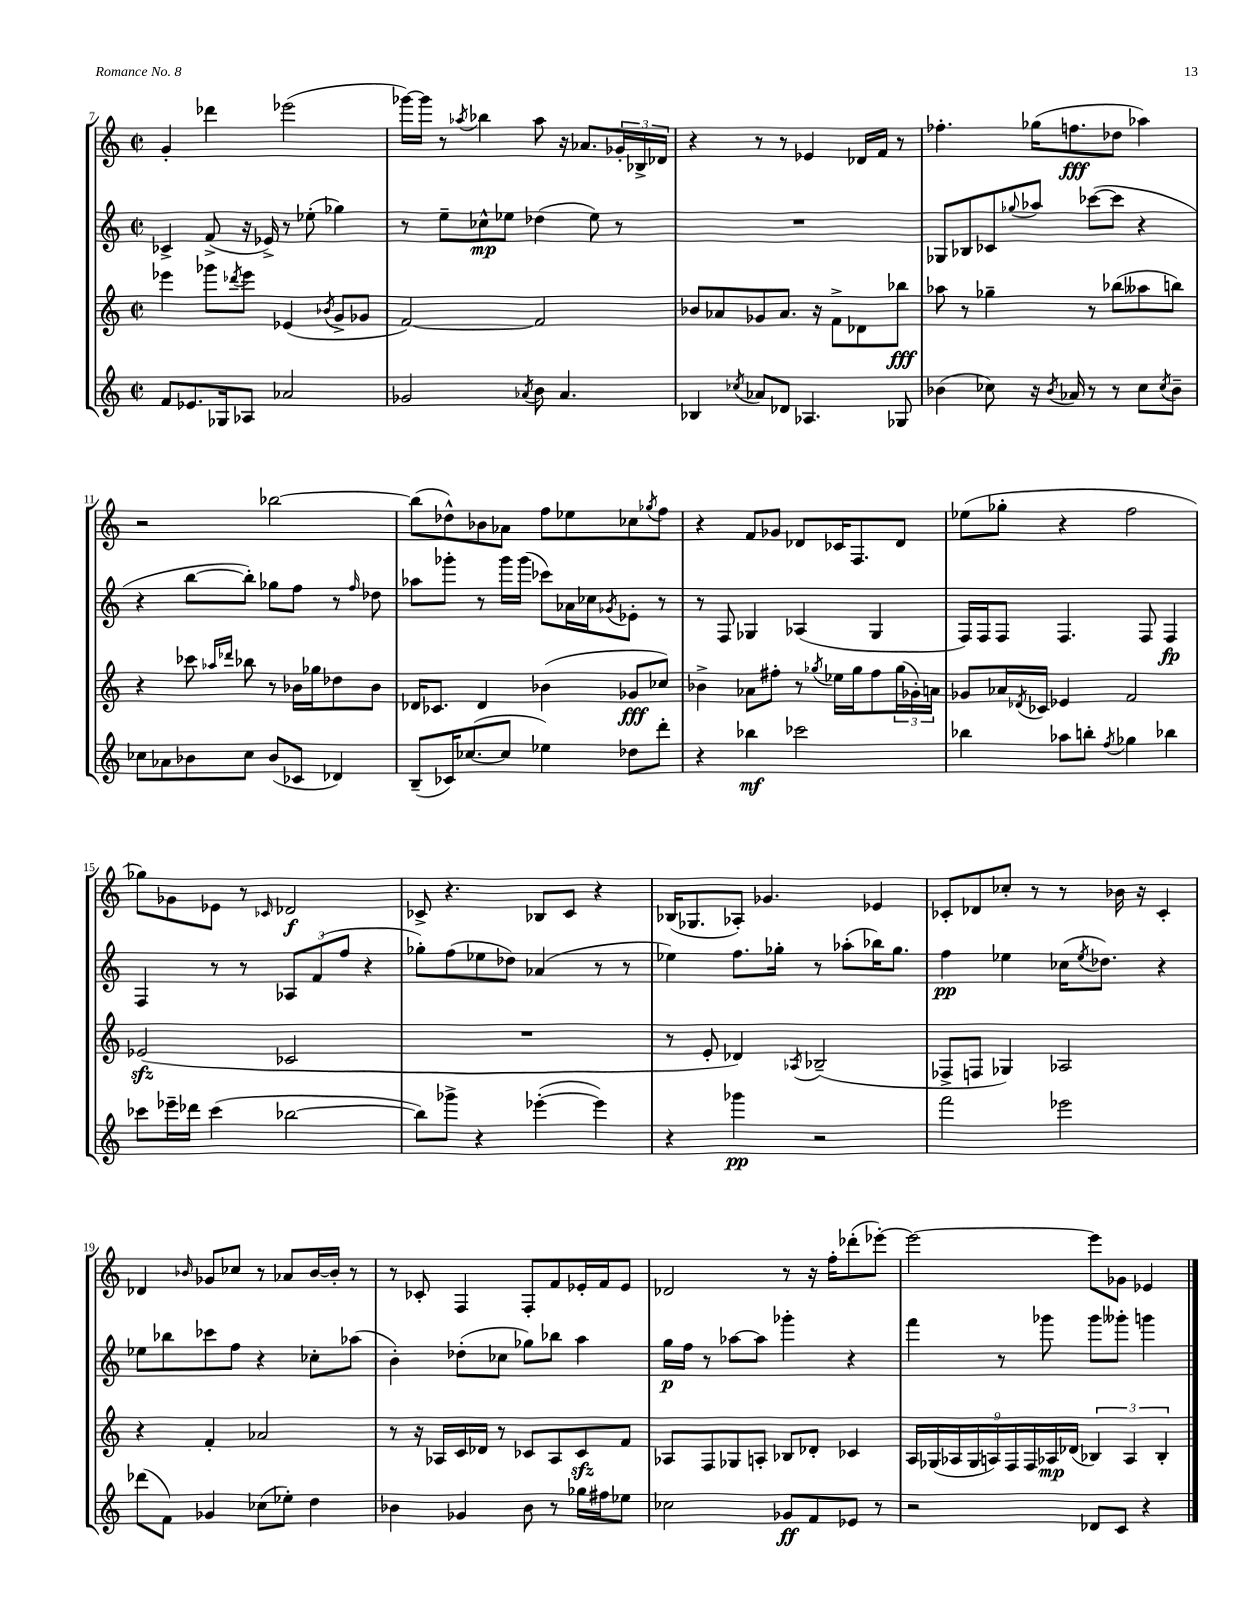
<<
\new StaffGroup <<
\new Staff = "s0" {
    \clef treble \key c \major \defaultTimeSignature \time 2/2
    g'4-. des'''4 ees'''2( |
    ges'''16~) ges'''16 r8 \acciaccatura { aes''8 } bes''4 aes''8 r16 aes'8. \tuplet 3/2 { ges'16-. bes16-> des'16 } |
    r4 r8 r8 ees'4 des'16 f'16 r8 |
    fes''4.-. ges''16( f''8.\fff des''8 aes''4) |
    r2 bes''2~ |
    bes''8( des''8-^) bes'8 aes'8 f''8 ees''8 ces''8 \acciaccatura { ges''8 } f''8 |
    r4 f'8 ges'8 des'8 ces'16 f8. des'8 |
    ees''8( ges''8-. r4 f''2 |
    ges''8) ges'8 ees'8 r8 \grace { ces'16 } des'2\f |
    ces'8-> r4. bes8 ces'8 r4 |
    bes16( ges8. aes8-.) ges'4. ees'4 |
    ces'8-. des'8 ces''8-. r8 r8 bes'16 r16 ces'4-. |
    des'4 \grace { bes'16 } ges'8 ces''8 r8 aes'8 bes'16~ bes'16-. r8 |
    r8 ces'8-. f4 f8-. f'8 ees'16-. f'16 ees'8 |
    des'2 r8 r16 f''16-. des'''8-.( ees'''8~-.) |
    ees'''2~ ees'''8 ges'8 ees'4 \bar "|." |
}
\new Staff = "s1" {
    \clef treble \key c \major \defaultTimeSignature \time 2/2
    ces'4-> f'8->( r16 ees'16->) r8 ees''8-.( ges''4) |
    r8 e''8-- ces''8-^\mp ees''8 des''4( ees''8) r8 |
    R1 |
    ges8 bes8 ces'8 \appoggiatura { ges''8 } aes''8 ces'''8~( ces'''8 r4 |
    r4 b''8~ b''8-.) ges''8 f''8 r8 \grace { f''16 } des''8 |
    aes''8 ges'''8-. r8 ges'''16 ges'''16( ces'''8) aes'16 ces''16 \acciaccatura { ges'8 } ees'8-. r8 |
    r8 f8 ges4 aes4( ges4 |
    f16) f16 f8 f4. f8 f4\fp |
    f4 r8 r8 \tuplet 3/2 { aes8 f'8( f''8 } r4 |
    ges''8-.) f''8( ees''8 des''8) aes'4( r8 r8 |
    ees''4) f''8. ges''16-. r8 aes''8-.( bes''16) ges''8. |
    f''4\pp ees''4 ces''16( \acciaccatura { ees''8 } des''8.) r4 |
    ees''8 bes''8 ces'''8 f''8 r4 ces''8-. aes''8( |
    b'4-.) des''8-.( ces''8 ges''8) bes''8 a''4 |
    g''16\p f''16 r8 aes''8~ aes''8 ges'''4-. r4 |
    f'''4 r8 ges'''8 ges'''8 geses'''8-. g'''4 \bar "|." |
}
\new Staff = "s2" {
    \clef treble \key c \major \defaultTimeSignature \time 2/2
    ees'''4 ges'''8 \acciaccatura { des'''8 } ees'''8 ees'4( \acciaccatura { bes'8 } g'8-> ges'8 |
    f'2~) f'2 |
    bes'8 aes'8 ges'8 aes'8. r16 f'8-> des'8 bes''8\fff |
    aes''8 r8 ges''4-- r8 bes''8( aeses''8 b''8) |
    r4 ces'''8 \grace { aes''16 des'''16 } bes''8 r8 bes'16 ges''16 des''8 bes'8 |
    des'16 ces'8. des'4 bes'4( ges'8\fff ces''8) |
    bes'4-> aes'8 fis''8-. r8 \acciaccatura { ges''8 } ees''16 ges''16 fis''8 \tuplet 3/2 { ges''16( ges'16-.) a'16 } |
    ges'8 aes'16 \acciaccatura { des'8 } ces'16 ees'4 f'2 |
    ees'2\sfz( ces'2 |
    R1 |
    r8 e'8-. des'4) \acciaccatura { aes8 } bes2--( |
    fes8-> f8 ges4) aes2 |
    r4 f'4-. aes'2 |
    r8 r16 aes16 c'16 des'16 r8 ces'8 aes8 ces'8\sfz f'8 |
    aes8 f8 ges8 a8-. bes8 des'8-. ces'4 |
    \tuplet 9/8 { a16 ges16( aes16 ges16 a16) f16 f16 aes16\mp des'16( } \tuplet 3/2 { bes4) aes4 bes4-. } \bar "|." |
}
\new Staff = "s3" {
    \clef treble \key c \major \defaultTimeSignature \time 2/2
    f'8 ees'8. ges16 aes8 aes'2 |
    ges'2 \acciaccatura { aes'8 } b'8 aes'4. |
    bes4 \acciaccatura { ces''8 } aes'8 des'8 aes4. ges8 |
    bes'4( ces''8) r16 \acciaccatura { bes'8 } aes'16 r8 r8 ces''8 \acciaccatura { ces''8 } bes'8-- |
    ces''8 aes'8 bes'8 ces''8 bes'8( ces'8 des'4) |
    b8--( ces'16) ces''8.~( ces''8 ees''4) des''8 d'''8-. |
    r4 bes''4\mf ces'''2 |
    bes''4 aes''8 b''8-. \acciaccatura { f''8 } ges''4 bes''4 |
    ces'''8 ees'''16-- des'''16 ces'''4( bes''2~ |
    bes''8) ges'''8-> r4 ees'''4~-.( ees'''4) |
    r4 ges'''4\pp r2 |
    f'''2 ees'''2 |
    des'''8( f'8) ges'4 ces''8( ees''8-.) d''4 |
    bes'4 ges'4 bes'8 r8 ges''16 fis''16 ees''8 |
    ces''2 ges'8\ff f'8 ees'8 r8 |
    r2 des'8 c'8 r4 \bar "|." |
}
>>
>>
\layout { \context { \Score currentBarNumber = #7 } }
